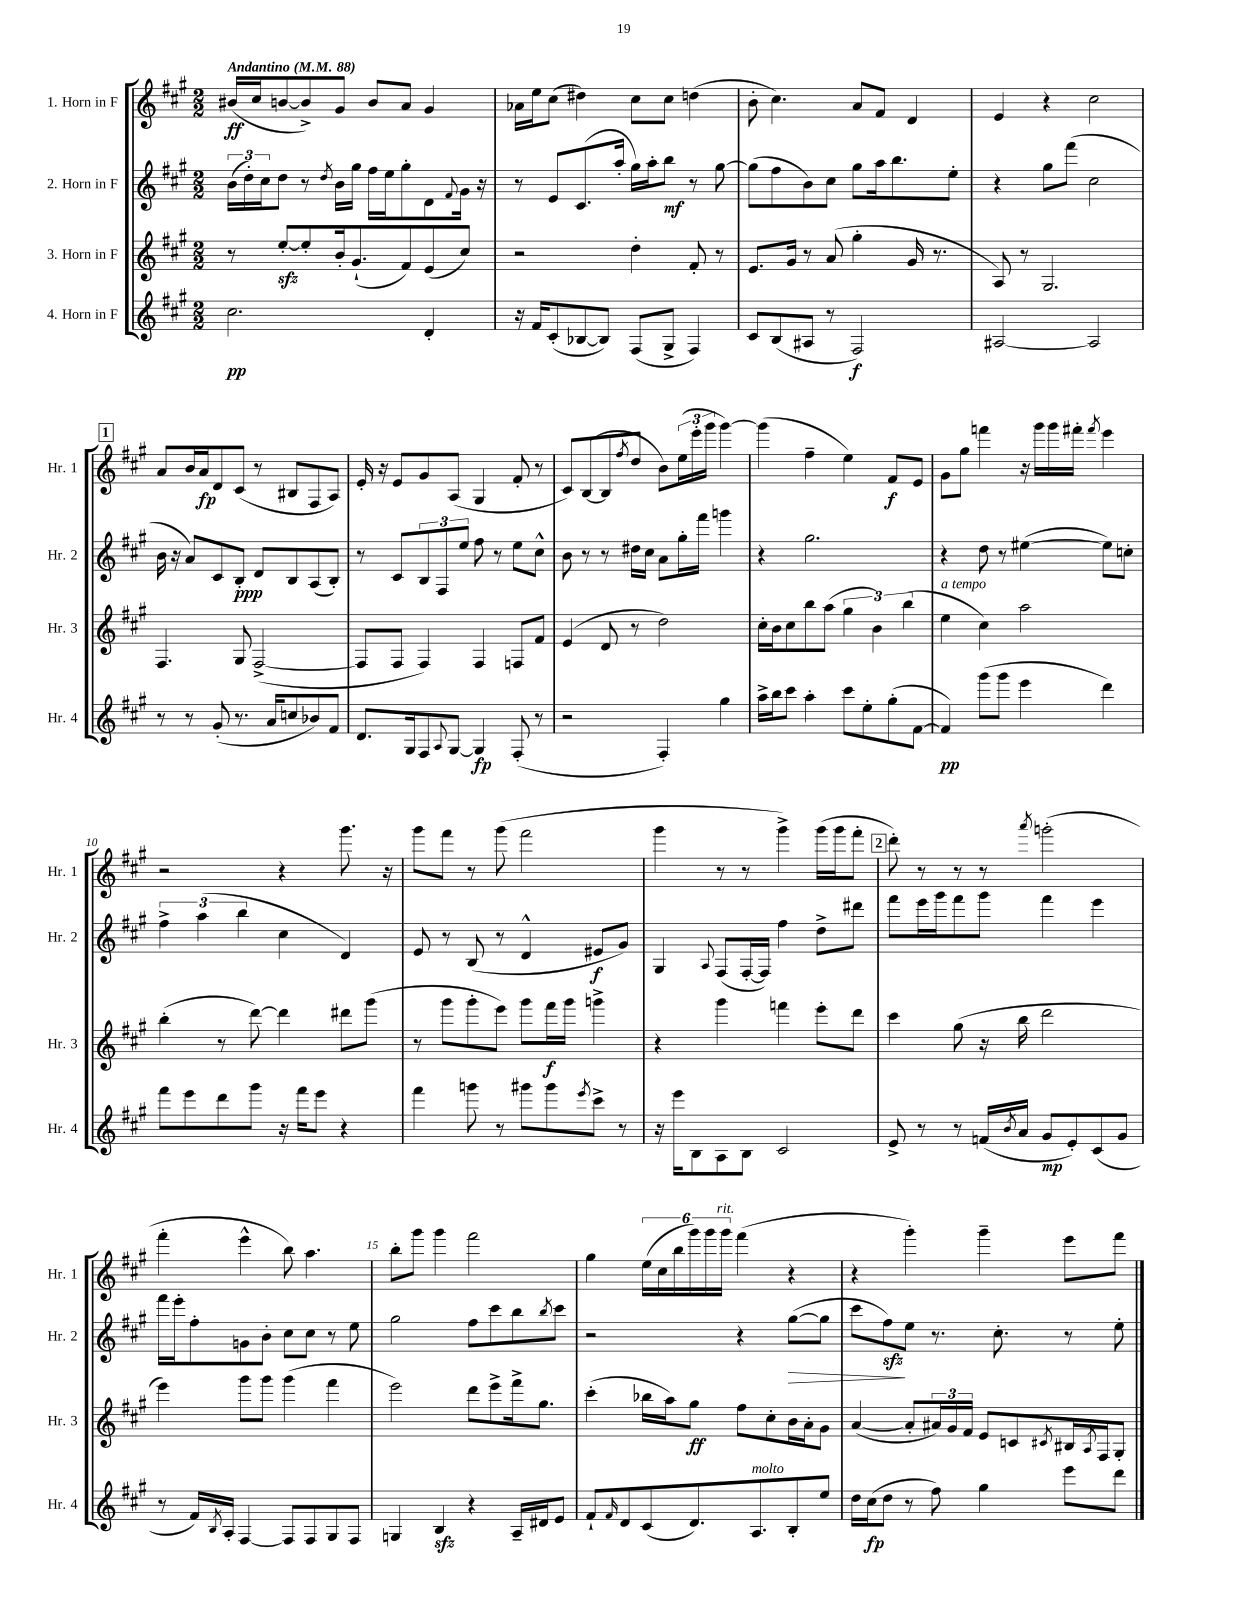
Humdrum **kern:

**kern	**kern	**kern	**kern
*staff4	*staff3	*staff2	*staff1
*clefG2	*clefG2	*clefG2	*clefG2
*k[f#c#g#]	*k[f#c#g#]	*k[f#c#g#]	*k[f#c#g#]
*M2/2	*M2/2	*M2/2	*M2/2
*MM88	*MM88	*MM88	*MM88
2.cc#\	8r	(24b\LL	(16b#/LL
.	.	24dd'\)	.
.	.	.	16cc#/J
.	.	24cc#\J	.
.	[8ee'/L	8dd\J	[8b/
.	8ee'/]	8r	8b^/])
.	.	8qdd/	.
.	16b'/k	16b\LL	8g#/J
.	(8.g#`/	16gg#\JJ	.
.	.	16ff#\LL	8b/L
.	.	16ee\J	.
.	8f#/)	8gg#'\	8a/J
4d'/	(8e/	8d\	4g#/
.	.	8qqf#/	.
.	8cc#/J)	16g#\Jk	.
.	.	16r	.
=	=	=	=
16r	2r	8r	16a-\LL
16f#/LK	.	.	16ee\J
(8c#'/	.	8e/L	(8cc#\J
[8B-/	.	(8.c#/	4dd#\)
8B-/]J)	.	.	.
.	.	16aa'/Jk	.
(8F#/L	4dd'\	16gg#\LL)	8cc#\L
.	.	16aa'\J	.
8G#^/J	.	8bb\J	8cc#\J
4F#/)	8f#'/	8r	(4dd\
.	8r	[8gg#\	.
=	=	=	=
8c#/L	8.e/L	(8gg#\]L	8b'\
(8B/	.	8ff#\	4.cc#\)
.	16g#/Jk	.	.
8A#/J	8r	8b\)	.
8r	(8a/	8cc#\J	.
2F#/)	4gg#'\	8gg#\L	8a/L
.	.	16aa\k	8f#/J
.	.	8.bb\	.
.	16g#/	.	4d/
.	8.r	.	.
.	.	8ee'\J	.
=	=	=	=
[2A#/	8A/)	4r	4e/
.	8r	.	.
.	2.G#/	8gg#\L	4r
.	.	(8fff#\J	.
2A#/]	.	2cc#\	2cc#\
=	=	=	=
8r	4.F#/	16b\	8a/L
.	.	16r	.
8r	.	8a/L)	16b/L
.	.	.	16a/J
(8g#'/	.	8c#/	8d/
8.r	8G#/	8B'/J	(8c#/J
.	([2F#^/	8d/L	8r
16a/LK	.	.	.
8cc/	.	8B/	8B#/L
8b-/)	.	(8A/	8F#/
8f#/J	.	8B'/J)	8A/J)
=	=	=	=
8.d/L	8F#/]L	8r	16e'/
.	.	.	16r
.	8F#/J	8c#/L	8e/L
16G#/k	.	.	.
8F#/	4F#/)	12B/	8g#/
.	.	12F#/	.
8qqA/	.	.	.
[8G#/J	.	.	(8A/J
.	.	12ee/J	.
4G#/]	4F#/	8ff#\	4G#/
.	.	8r	.
(8F#'/	8F/L	8ee\L	8f#'/
8r	8f#/J	8cc#^^\J	8r
=	=	=	=
2r	(4e/	8b\	8c#/L)
.	.	8r	([8B/
.	8d/	8r	8B/]
.	.	.	8qff#/
.	8r	16dd#\LL	8dd/J
.	.	16cc#\JJ	.
4F#'/)	2dd\)	8a\L	8b\L)
.	.	16gg#'\L	(24ee\L
.	.	.	24eee'\
.	.	16fff#\JJ	.
.	.	.	24ggg#\JJ
4gg#\	.	4ggg\	[4ggg#\)
=	=	=	=
16aa^\LL	16cc#'\LL	4r	(4ggg#\]
16bb\J	16b\J	.	.
8ccc#\J	8cc#\	.	.
4aa'\	8bb\	2.gg#\	4ff#~\
.	(8aa\J	.	.
8ccc#\L	6gg#\	.	4ee\)
8ee'\	.	.	.
.	6b\)	.	.
(8gg#'\	.	.	8f#/L
.	(6bb\	.	.
[8f#\J	.	.	8e/J
=	=	=	=
4f#/])	4ee\	4r	8g#\L
.	.	.	8gg#\J
(8ggg#\L	4cc#\)	8dd\	4fff\
8ggg#\J	.	8r	.
4eee\	2aa\	([4ee#\	16r
.	.	.	16ggg#\LL
.	.	.	16ggg#\
.	.	.	16fff#'\JJ
.	.	.	8qfff#/
4ddd\)	.	8ee#\]L)	4eee\
.	.	8cc'\J	.
=	=	=	=
8fff#\L	(4bb'\	6ff#^\	2r
8eee\	.	.	.
.	.	(6aa\	.
8ddd\	8r	.	.
.	.	6bb\	.
8ggg#\J	[8ddd\)	.	.
16r	4ddd\]	4cc#\	4r
16fff#\LK	.	.	.
8eee\J	.	.	.
4r	8ddd#\L	4d/)	8.ggg#\
.	(8ggg#\J	.	.
.	.	.	16r
=	=	=	=
4fff#\	8r	8e/	8ggg#\L
.	8ggg#\L	8r	8fff#\J
8ggg\	8ggg#'\	(8B/	8r
8r	8eee\J)	8r	(8ggg#\
8ggg#\L	8ggg#\L	4d^^/	2fff#\
8ggg#\	16fff#\L	.	.
.	16ggg#\JJ	.	.
8qeee/	.	.	.
8ccc#^\J	4ggg^\	8e#/L	.
8r	.	8g#/J)	.
=	=	=	=
16r	4r	4G#/	4ggg#\
16eee\LK	.	.	.
8B\	.	.	.
.	.	8qqA/	.
8A\	4ggg#\	(8F#/L	8r
8B\J	.	[16F#'/L	8r
.	.	16F#/]JJ)	.
2c#/	4fff\	4ff#\	4ggg#^\)
.	8eee'\L	8dd^\L	(16ggg#\LL
.	.	.	16ggg#\J
.	8ddd\J	8ddd#\J	8fff#'\J
=	=	=	=
8e^/	4ccc#\	8fff#\L	8ddd'\)
8r	.	16eee\L	8r
.	.	16ggg#\J	.
8r	(8gg#\	8fff#\	8r
(16f/LL	16r	8ggg#\J	8r
8qb/	.	.	.
16a/JJ	16bb\	.	.
.	.	.	8qaaa/
8g#/L	2ddd\	4fff#\	(2ggg'\
8e'/)	.	.	.
(8c#/	.	4eee\	.
8g#/J	.	.	.
=	=	=	=
8r	4eee\)	16fff#\LL	4fff#'\
.	.	16eee'\J	.
16f#/LL)	.	8ff#'\	.
8qB/	.	.	.
16A'/JJ	.	.	.
[4F#/	8ggg#\L	8g\	4eee^^\
.	8ggg#\J	8b'\J	.
8F#/]L	(4ggg#\	8cc#\L	8bb\)
8F#/	.	8cc#\J	4.aa\
8G#/	4fff#\	8r	.
8F#/J	.	8ee\	.
=	=	=	=
4G/	2eee\)	2gg#\	8bb'\L
.	.	.	8ggg#\J
4B/	.	.	4ggg#\
4r	8ddd\L	8ff#\L	2fff#\
.	8eee^\	8ccc#\	.
16A~/LL	16fff#^\k	8bb\	.
16d#/J	8.gg#\J	.	.
.	.	8qbb/	.
8e/J	.	8ccc#\J	.
=	=	=	=
8f#`/L	(4ccc#'\	2r	4gg#\
16qqf#/	.	.	.
8d/	.	.	.
(8c#/	16bb-\LL	.	(24ee\LL
.	.	.	24cc#\
.	16aa\J)	.	.
.	.	.	24bb\
8.d/)	8gg#\J	.	24ggg#\)
.	.	.	24ggg#\
.	.	.	24ggg#\JJ
.	8ff#\L	4r	(4fff#\
8.A/	.	.	.
.	8cc#'\	.	.
8B'/	16b\L	([8gg#\L	4r
.	16a'\J	.	.
8ee/J	8g#\J	8gg#\]J	.
=	=	=	=
16dd\LL	([4a/	8ccc#\L	4r
(16cc#\J	.	.	.
8dd\J	.	8ff#\)	.
8r	8a'/]L	8ee\J	4ggg#'\)
8ff#\)	24a#/L)	8.r	.
.	24g#/	.	.
.	24f#/JJ	.	.
4gg#\	8e/L	.	4ggg#~\
.	.	8.cc#'\	.
.	8c/	.	.
.	8qc#/	.	.
8eee\L	16B#/L	8r	8eee\L
.	8qA/	.	.
.	16F#/J	.	.
8ddd\J	8G#'/J	8ee'\	8fff#\J
==	==	==	==
*-	*-	*-	*-
